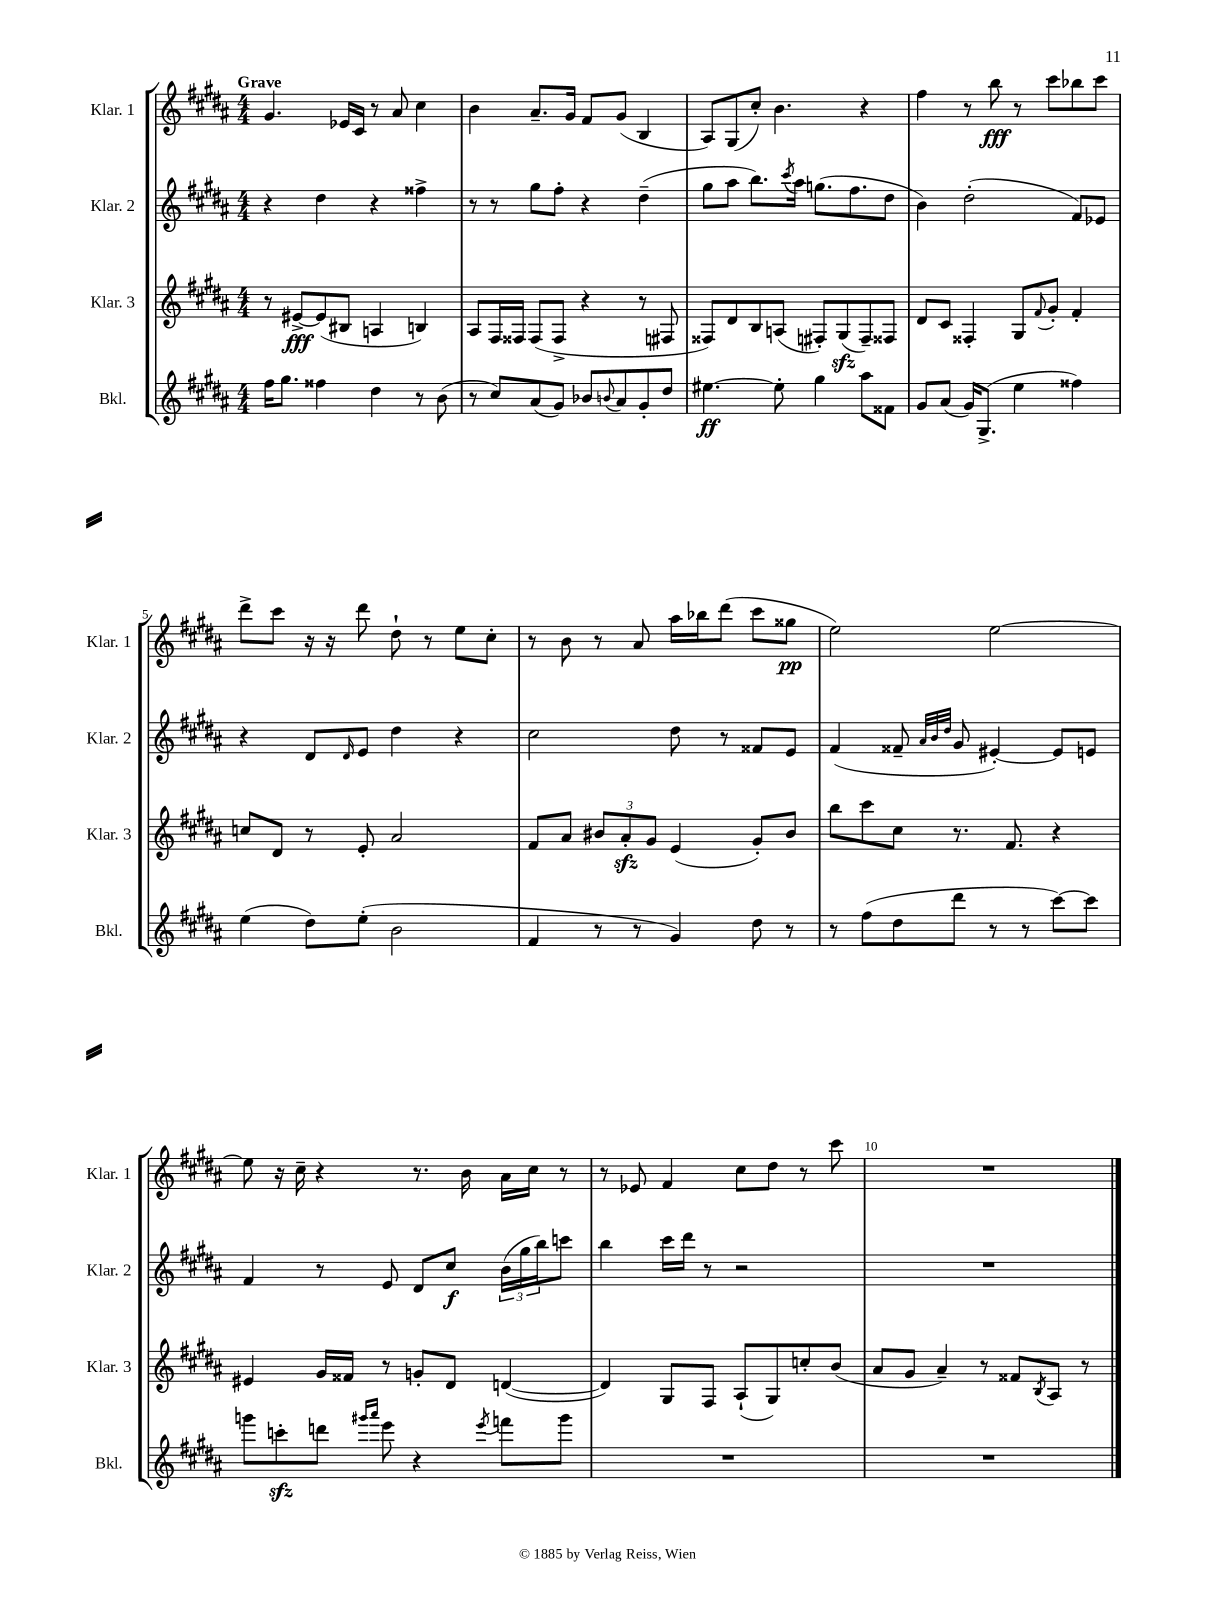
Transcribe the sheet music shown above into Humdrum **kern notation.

**kern	**kern	**kern	**kern
*staff4	*staff3	*staff2	*staff1
*clefG2	*clefG2	*clefG2	*clefG2
*k[f#c#g#d#a#]	*k[f#c#g#d#a#]	*k[f#c#g#d#a#]	*k[f#c#g#d#a#]
*M4/4	*M4/4	*M4/4	*M4/4
16ff#	8r	4r	4.g#
8.gg#	.	.	.
.	[8e#^	.	.
4ff##	(8e#]	4dd#	.
.	8B#	.	16e-
.	.	.	16c#
4dd#	4A	4r	8r
.	.	.	8a#
8r	4B)	4ff##^	4cc#
(8b	.	.	.
=	=	=	=
8r	8A#	8r	4b
8cc#)	16F#	8r	.
.	16F##	.	.
(8a#	(8F##	8gg#	8.a#~
8g#)	8F##^	8ff#'	.
.	.	.	16g#
8b-	4r	4r	8f#
8qqb	.	.	.
8a#	.	.	(8g#
8g#'	8r	(4dd#~	4B
8dd#	8F#	.	.
=	=	=	=
[4.ee#	8F##)	8gg#	8A#)
.	8d#	8aa#	(8G#
.	8B	8.bb)	8cc#')
8ee#']	(8A	.	4.b
.	.	8qccc#	.
.	.	16aa#	.
4gg#	8F#')	(8.gg	.
.	(8G#	.	.
.	.	8.ff#	.
8aa#	8F#~)	.	4r
8f##	8F##	8dd#	.
=	=	=	=
8g#	8d#	4b)	4ff#
(8a#	8c#	.	.
16g#)	4F##'	(2dd#'	8r
(8.G#^	.	.	.
.	.	.	8bb
4ee	8G#	.	8r
.	8qqf#	.	.
.	8g#'	.	8ccc#
4ff##)	4f#'	8f#)	8bb-
.	.	8e-	8ccc#
=	=	=	=
(4ee	8cc	4r	8ddd#^
.	8d#	.	8ccc#
8dd#)	8r	8d#	16r
.	.	.	16r
.	.	16qqd#	.
(8ee'	8e'	8e	8ddd#
2b	2a#	4dd#	8dd#`
.	.	.	8r
.	.	4r	8ee
.	.	.	8cc#'
=	=	=	=
4f#	8f#	2cc#	8r
.	8a#	.	8b
8r	12b#	.	8r
.	12a#'	.	.
8r	.	.	8a#
.	12g#	.	.
4g#)	(4e	8dd#	16aa#
.	.	.	16bb-
.	.	8r	(8ddd#
8dd#	8g#')	8f##	8ccc#
8r	8b#	8e	8gg##
=	=	=	=
8r	8bb	(4f#	2ee)
(8ff#	8ccc#	.	.
8dd#	8cc#	8f##~	.
.	.	32qqa#	.
.	.	32qqb	.
.	.	32qqdd#	.
8ddd#	8.r	8g#	.
8r	.	[4e#')	[2ee
.	8.f#	.	.
8r	.	.	.
[8ccc#)	4r	8e#]	.
8ccc#]	.	8e	.
=	=	=	=
8ggg	4e#	4f#	8ee]
8ccc'	.	.	16r
.	.	.	16cc#~
8ddd	16g#	8r	4r
.	16f##	.	.
16qqggg#	.	.	.
16qqaaa#	.	.	.
8eee	8r	8e	.
4r	8g'	8d#	8.r
.	8d#	8cc#	.
.	.	.	16b
8qeee	.	.	.
8fff	([4d	(24b	16a#
.	.	24gg#	.
.	.	.	16cc#
.	.	24bb)	.
8ggg#	.	8ccc	8r
=	=	=	=
1r	4d])	4bb	8r
.	.	.	8e-
.	8G#	16ccc#	4f#
.	.	16ddd#	.
.	8F#	8r	.
.	(8A#`	2r	8cc#
.	8G#)	.	8dd#
.	8cc'	.	8r
.	(8b	.	8ccc#
=	=	=	=
1r	8a#	1r	1r
.	8g#	.	.
.	4a#~)	.	.
.	8r	.	.
.	8f##	.	.
.	8qB	.	.
.	8A#	.	.
.	8r	.	.
==	==	==	==
*-	*-	*-	*-
